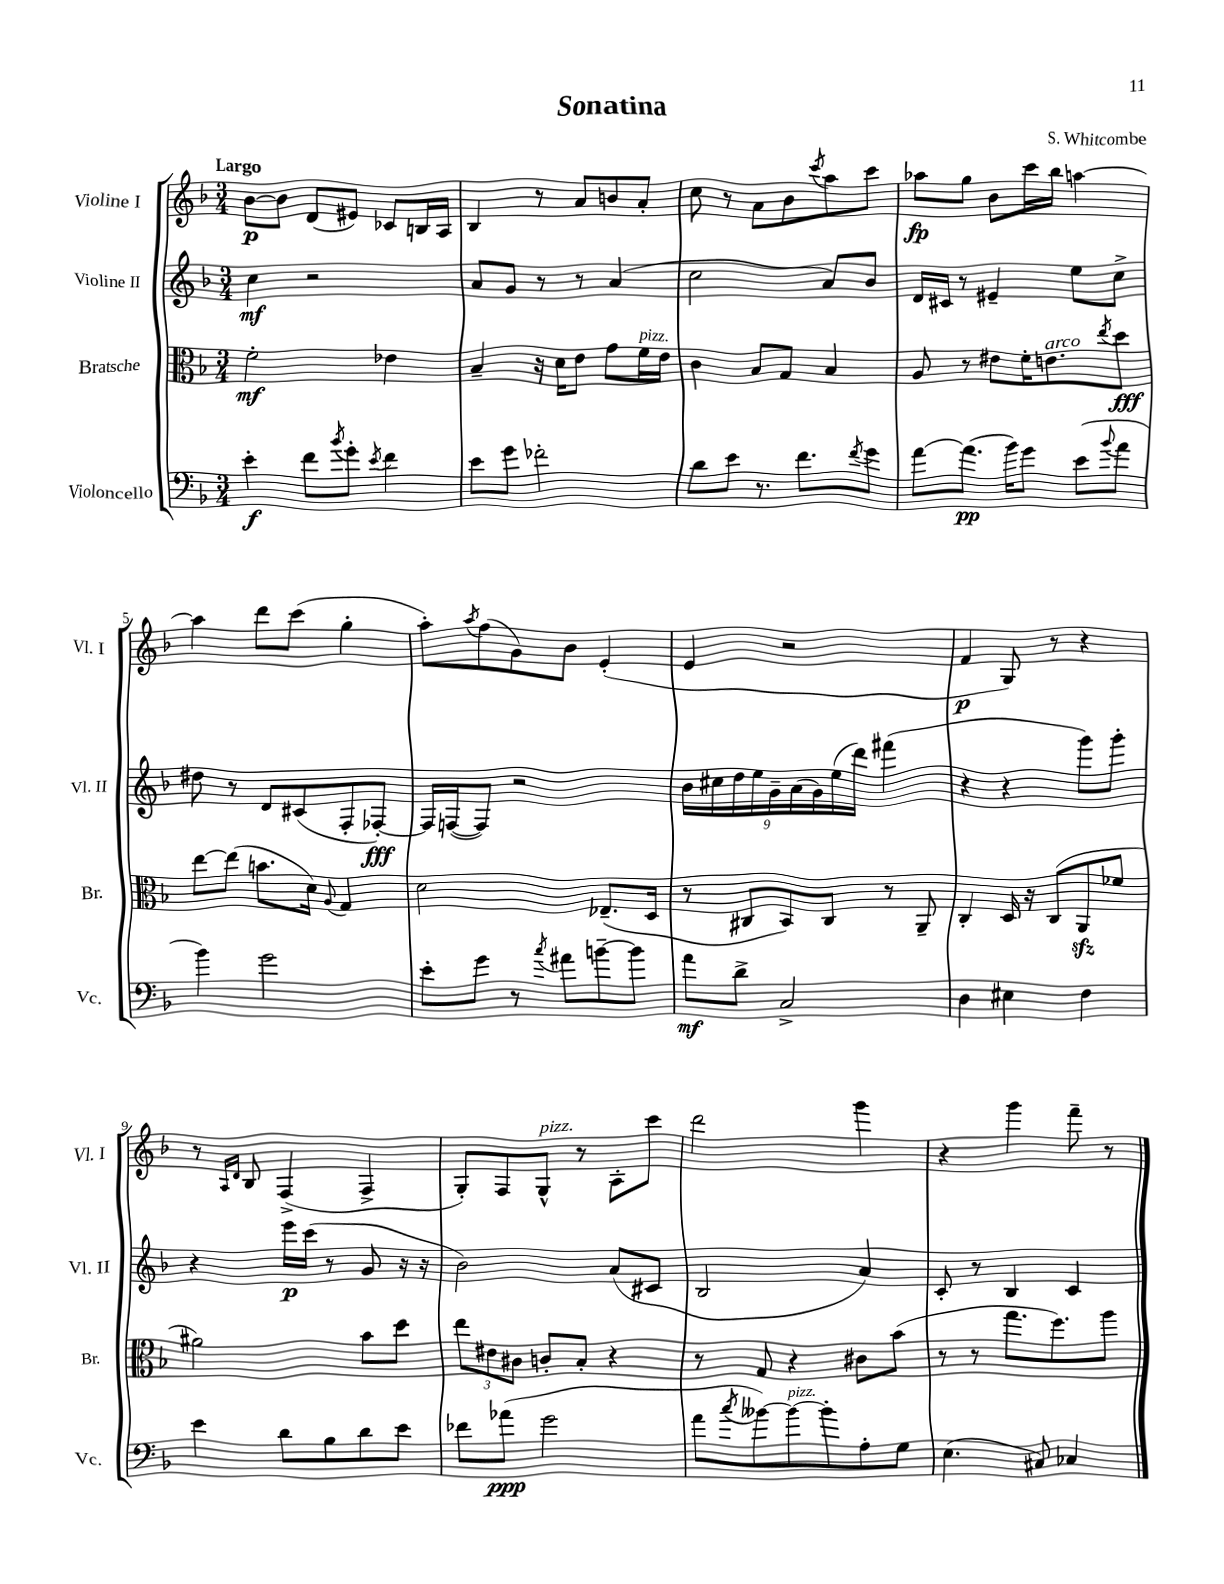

**kern	**kern	**kern	**kern
*staff4	*staff3	*staff2	*staff1
*clefF4	*clefC3	*clefG2	*clefG2
*k[b-]	*k[b-]	*k[b-]	*k[b-]
*M3/4	*M3/4	*M3/4	*M3/4
4e'	2f'	4cc	[8b-
.	.	.	8b-]
8f	.	2r	(8d
8qb-	.	.	.
8g'	.	.	8e#)
8qe	.	.	.
4f	4e-	.	8c-
.	.	.	16B
.	.	.	16A
=	=	=	=
8e	4B-~	8a	4B-
8g	.	8g	.
2f-'	16r	8r	8r
.	16d	.	.
.	8e	8r	8a
.	8g	(4a	8b
.	16f	.	8a'
.	16e	.	.
=	=	=	=
8d	4c	2cc	8cc
8e	.	.	8r
8.r	8B-	.	8a
.	8G	.	8b-
8.f	.	.	.
.	.	.	8qccc
.	4B-	8a)	8aa
8qf	.	.	.
8g	.	8b-	8ccc
=	=	=	=
[8a	8A	16d	8aa-
.	.	16c#	.
(8.a]	8r	8r	8gg
.	8e#	4e#~	8b-
16b-)	.	.	.
8g	16f'	.	16ccc
.	8.e	.	16bb-
(8e	.	8ee	[4aa
8qqb-	8qee	.	.
8a	8dd	8cc^	.
=	=	=	=
4b-)	[8ee	8dd#	4aa]
.	(8ee]	8r	.
2g	8.b	8d	8ddd
.	.	(8c#	(8ccc
.	16d)	.	.
.	8qqA	.	.
.	4G	8F'	4gg'
.	.	[8F-')	.
=	=	=	=
8e'	2d	16F-]	8aa')
.	.	([16F	.
.	.	.	8qaa
8g	.	8F])	(8ff
8r	.	2r	8g)
8qcc	.	.	.
8a#	.	.	8b-
[8b~	(8.E-~	.	(4e'
8b]	.	.	.
.	16D	.	.
=	=	=	=
8a	8r	18b-	4e
.	.	18cc#	.
.	.	18dd	.
8d^	8C#	.	.
.	.	18ee	.
.	.	18g~	.
2C^	8BB-)	.	2r
.	.	(18a	.
.	.	18g)	.
.	8C#	.	.
.	.	(18ee	.
.	.	18ddd)	.
.	8r	(4fff#	.
.	8AA~	.	.
=	=	=	=
4D	4C'	4r	4f
4E#	16D	4r	8G)
.	16r	.	.
.	(8C	.	8r
4F	8AA	8ggg)	4r
.	8f-	8ggg'	.
=	=	=	=
4e	2a#)	4r	8r
.	.	.	16qqA
.	.	.	16qqd
.	.	.	8B-
8d	.	16eee	(4F^
.	.	(16ccc	.
8B-	.	8r	.
8d	8b-	8g	4F^
8e	8dd	16r	.
.	.	16r	.
=	=	=	=
8f-	12ee	2b-)	8G')
.	12e#	.	.
(8a-	.	.	8F
.	12c#	.	.
2g	8c'	.	8G^^
.	8B-'	.	8r
.	4r	(8a	8A'
.	.	8c#	8ccc
=	=	=	=
8a	8r	2B-	2ddd
8qcc	.	.	.
[8b--)	8G	.	.
8b--_	4r	.	.
8b--']	.	.	.
8A'	8c#	4a)	4ggg
8G	(8b-	.	.
=	=	=	=
(4.E	8r	8c'	4r
.	8r	8r	.
.	8.gg	4B-	4ggg
8C#)	.	.	.
.	8.ff)	.	.
4C-	.	4c	8fff~
.	8aa	.	8r
==	==	==	==
*-	*-	*-	*-
